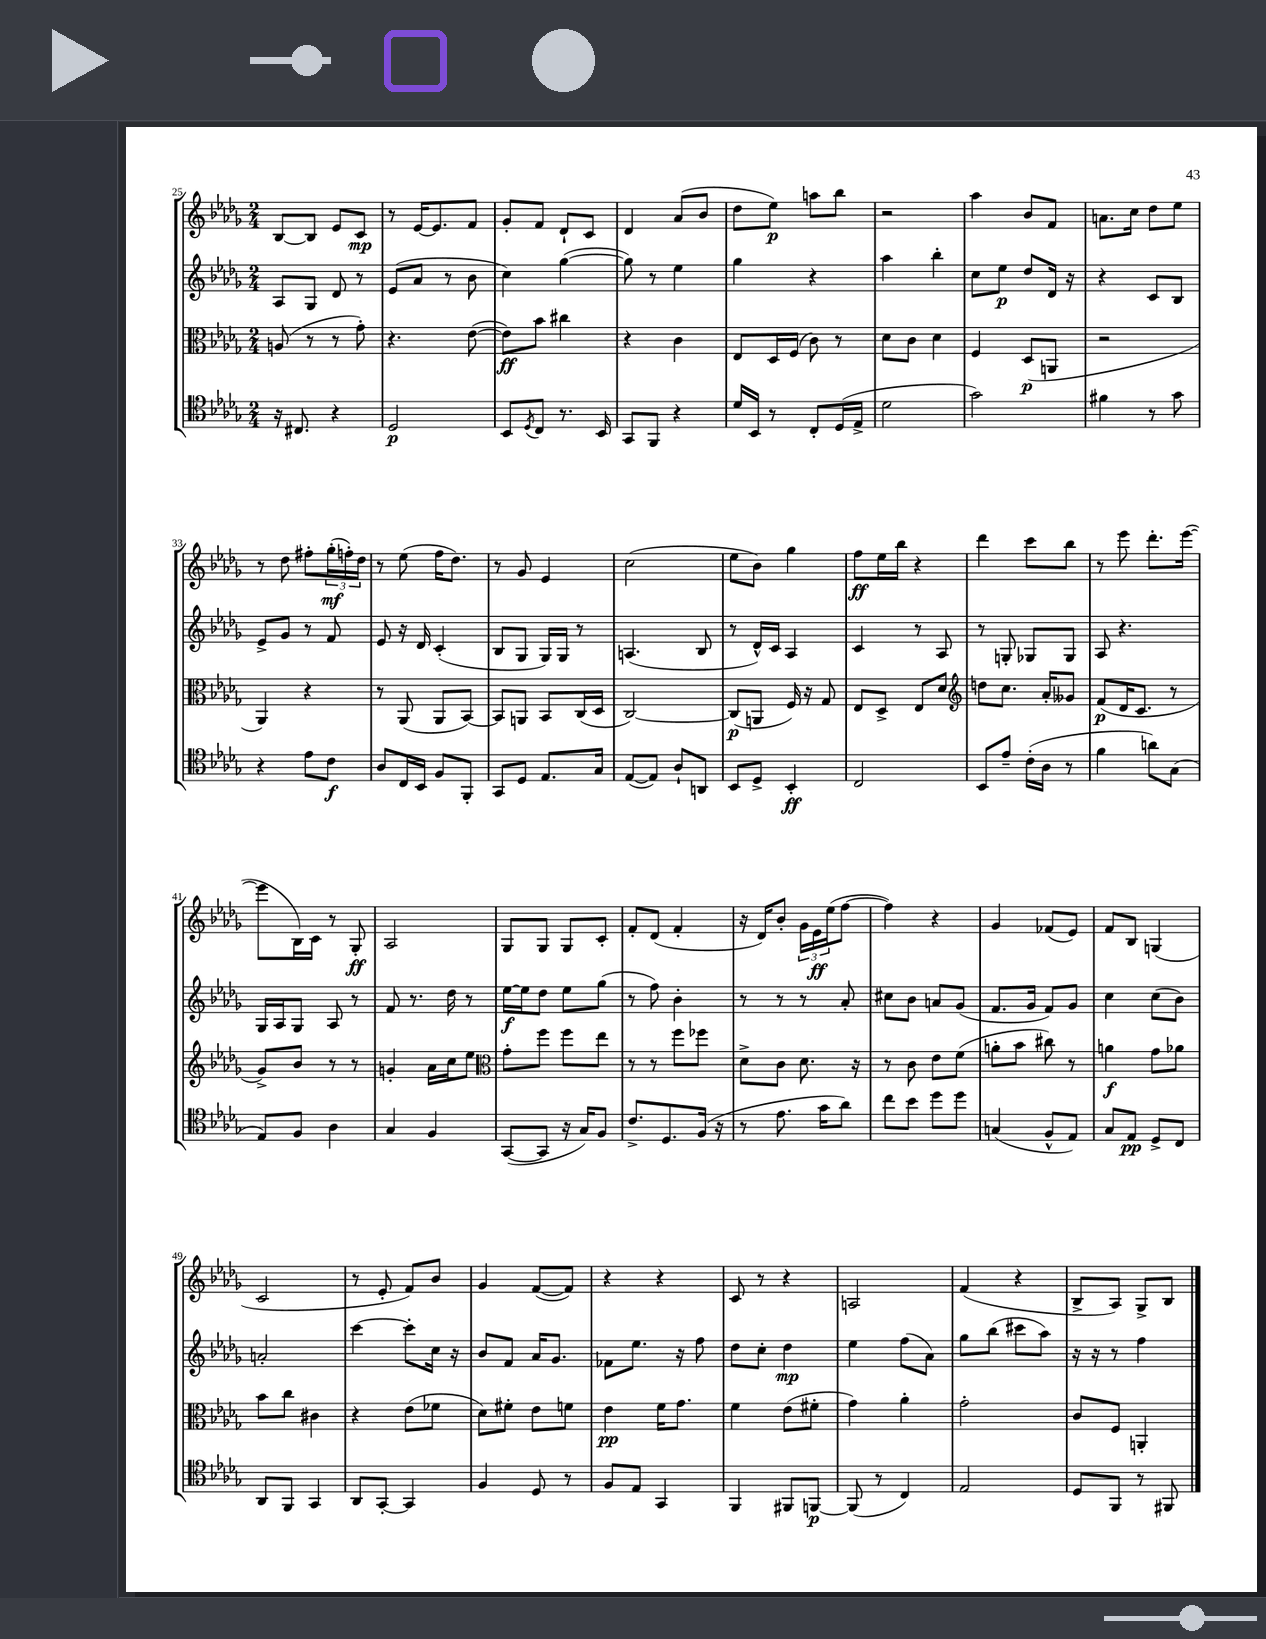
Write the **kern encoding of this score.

**kern	**kern	**kern	**kern
*staff4	*staff3	*staff2	*staff1
*clefC4	*clefC3	*clefG2	*clefG2
*k[b-e-a-d-g-]	*k[b-e-a-d-g-]	*k[b-e-a-d-g-]	*k[b-e-a-d-g-]
*M2/4	*M2/4	*M2/4	*M2/4
16r	(8A	8A-	[8B-
8.C#	.	.	.
.	8r	8G-	8B-]
4r	8r	8d-	8e-
.	8g-')	8r	8c
=	=	=	=
2D-	4.r	(8e-	8r
.	.	8a-	[16e-
.	.	.	8.e-]
.	.	8r	.
.	([8e-	8b-	8f
=	=	=	=
8BB-	8e-])	4cc)	8g-'
8qD-	.	.	.
8C	8b-	.	8f
8.r	4cc#	([4gg-	8d-`
.	.	.	8c
16BB-	.	.	.
=	=	=	=
8GG-	4r	8gg-])	4d-
8FF	.	8r	.
4r	4c	4ee-	(8a-
.	.	.	8b-
=	=	=	=
16d-	8E-	4gg-	8dd-
16BB-	.	.	.
8r	16D-	.	8ee-)
.	(16F	.	.
8C'	8c)	4r	8aa
(16D-	8r	.	8bb-
16E-^	.	.	.
=	=	=	=
2d-	8d-	4aa-	2r
.	8c	.	.
.	4d-	4bb-'	.
=	=	=	=
2g-)	4F	8cc	4aa-
.	.	8ee-	.
.	(8D-	8dd-	8b-
.	8AA	16d-	8f
.	.	16r	.
=	=	=	=
4f#	2r	4r	8.a
.	.	.	16cc
8r	.	8c	8dd-
8g-	.	8B-	8ee-
=	=	=	=
4r	4AA-)	8e-^	8r
.	.	8g-	8dd-
8e-	4r	8r	8ff#'
8c	.	8f	(24gg-'
.	.	.	24ff')
.	.	.	24dd-
=	=	=	=
8A-	8r	8e-	8r
16C	(8AA-	16r	(8ee-
16BB-	.	16d-	.
8F	8AA-	(4c'	16ff
.	.	.	8.dd-)
8FF'	[8BB-)	.	.
=	=	=	=
8GG-	8BB-]	8B-	8r
8D-	8AA	8G-	8g-
8.E-	8BB-	16G-)	4e-
.	.	16G-	.
.	(16C	8r	.
16G-	16D-	.	.
=	=	=	=
([8E-	[2C)	(4.A	(2cc
8E-])	.	.	.
8A-`	.	.	.
8AA	.	8B-	.
=	=	=	=
8BB-	(8C]	8r	8ee-
8D-^	8AA	16d-^^)	8b-)
.	.	16c	.
4BB-'	16F)	4A-	4gg-
.	16r	.	.
.	8G-	.	.
=	=	=	=
2C	8E-	4c	8ff
.	8D-^	.	16ee-
.	.	.	16bb-
.	8E-	8r	4r
.	8d-	8A-	.
=	=	=	=
*	*clefG2	*	*
8BB-	8dd	8r	4ddd-
8e-~	8.cc	8G'	.
(16c'	.	8G-	8ccc
16A-	16a-'	.	.
8r	8g--	8G-	8bb-
=	=	=	=
4f	(8f	8A-	8r
.	16d-	4.r	8eee-
.	8.c	.	.
8a)	.	.	8.ddd-'
(8G-	8r	.	.
.	.	.	([16eee-
=	=	=	=
8E-)	8g-^)	16G-	8eee-]
.	.	16A-	.
8F	8b-	8G-	16B-)
.	.	.	16c
4A-	8r	8A-	8r
.	8r	8r	8G-'
=	=	=	=
4G-	4g'	8f	2A-
.	.	8.r	.
4F	16a-	.	.
.	16cc	16dd-	.
.	8ee-	8r	.
=	=	=	=
*	*clefC3	*	*
([8GG-	8g-'	[16ee-	8G-
.	.	16ee-]	.
8GG-]	8ff	8dd-	8G-
16r	8ff	8ee-	8G-
16G-)	.	.	.
8F	8ee-	(8gg-	8c'
=	=	=	=
8.c^	8r	8r	8f'
.	8r	8ff)	(8d-
8.D-	.	.	.
.	8ff	4b-'	4f'
(16F	8ff-	.	.
16r	.	.	.
=	=	=	=
8r	8d-^	8r	16r
.	.	.	16d-)
8.e-	8c	8r	8b-'
.	8.d-	8r	24g-
.	.	.	24e-
16g-	.	.	.
.	.	.	(24ee-
8a-)	.	8a-'	[8ff
.	16r	.	.
=	=	=	=
8cc	8r	8cc#	4ff])
8b-	8c	8b-	.
8dd-	8e-	8a	4r
8dd-	(8f	(8g-	.
=	=	=	=
(4G	8a'	8.f	4g-
.	8b-	.	.
.	.	16g-	.
8F^^	8cc#)	8f)	(8f-
8E-)	8r	8g-	8e-)
=	=	=	=
8G-	4a	4cc	8f
8E-	.	.	8B-
8D-^	8g-	(8cc	(4G
8C	8a-	8b-)	.
=	=	=	=
8AA-	8b-	2a'	2c
8FF	8cc	.	.
4GG-	4c#	.	.
=	=	=	=
8AA-	4r	[4ccc	8r
[8GG-'	.	.	8e-'
4GG-]	(8e-	8ccc']	8f)
.	8f-	16cc	8b-
.	.	16r	.
=	=	=	=
4F	8d-)	8b-	4g-
.	8f#'	8f	.
8D-	8e-	16a-	([8f
.	.	8.g-	.
8r	8f	.	8f])
=	=	=	=
8F	4e-	8f-	4r
8E-	.	8.ee-	.
4GG-	16f	.	4r
.	8.g-	16r	.
.	.	8ff	.
=	=	=	=
4FF	4f	8dd-	8c
.	.	8cc'	8r
8FF#	(8e-	4dd-	4r
[8FF	8f#'	.	.
=	=	=	=
(8FF]	4g-)	4ee-	2A
8r	.	.	.
4C)	4a-'	(8ff	.
.	.	8a-)	.
=	=	=	=
2E-	2g-'	8gg-	(4f
.	.	(8bb-	.
.	.	8ccc#	4r
.	.	8aa-)	.
=	=	=	=
8D-	8c	16r	8B-^
.	.	16r	.
8FF	8F	8r	8A-)
8r	4AA'	4ff	8G-^
8FF#	.	.	8B-
==	==	==	==
*-	*-	*-	*-
